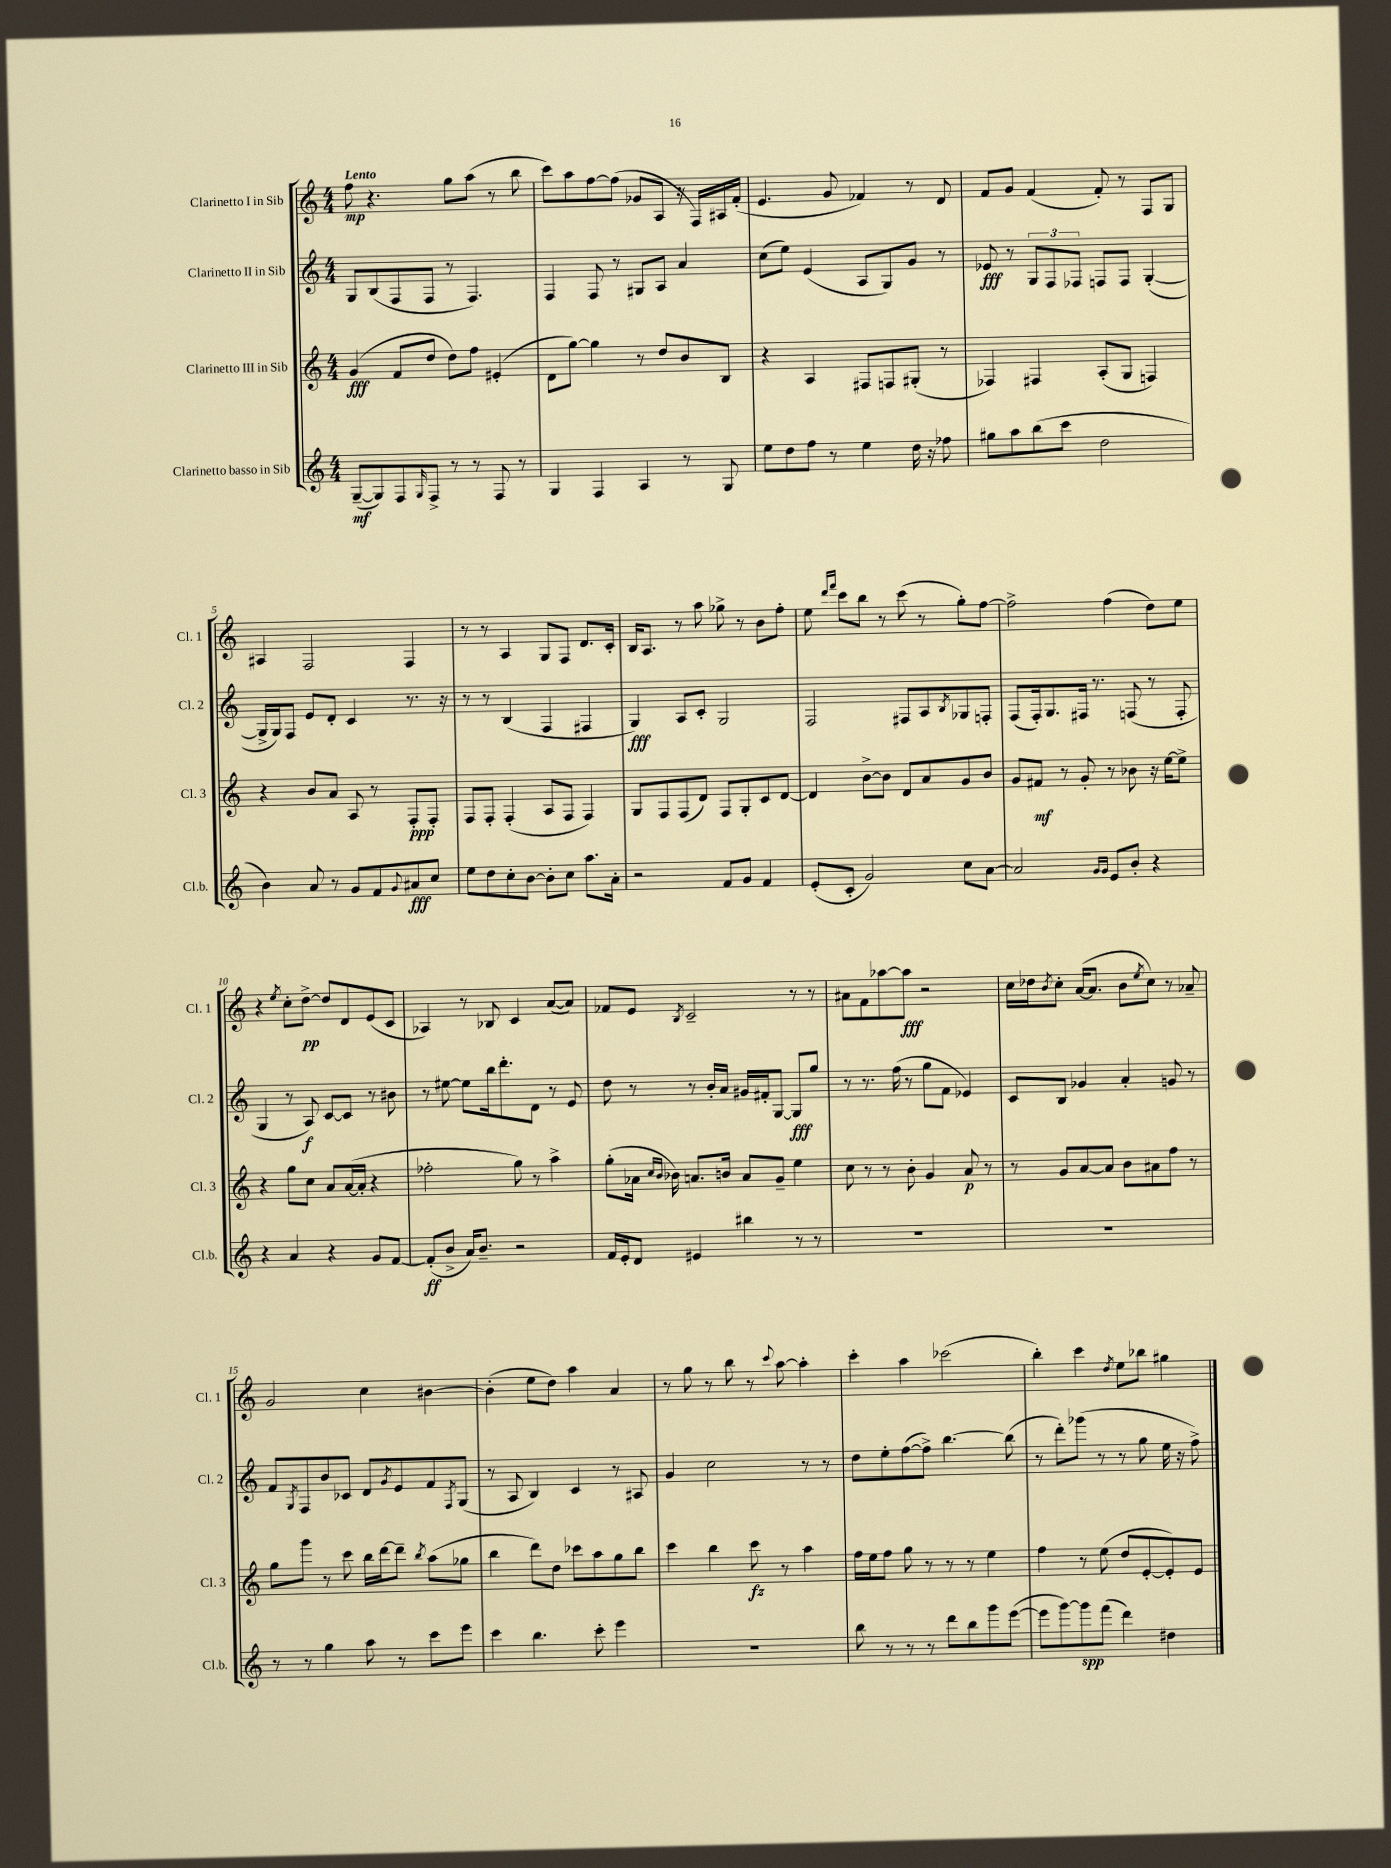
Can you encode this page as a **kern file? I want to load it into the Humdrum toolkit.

**kern	**kern	**kern	**kern
*staff4	*staff3	*staff2	*staff1
*clefG2	*clefG2	*clefG2	*clefG2
*k[]	*k[]	*k[]	*k[]
*M4/4	*M4/4	*M4/4	*M4/4
([8G~	(4g	8G	8ff
8G])	.	(8B	4.r
8F	8f	8F	.
16qqG	.	.	.
8F^	8dd	8F	.
8r	8dd)	8r	8gg
8r	8ff	4.F)	(8aa
8F	(4e#'	.	8r
8r	.	.	8bb
=	=	=	=
4G	8d	4F	8ccc)
.	[8gg)	.	8aa
4F	4gg]	8F	[8ff
.	.	8r	(8ff]
4A	8r	8G#	8g-
.	8dd	8A	8A
8r	8b	4a	16r
.	.	.	16F)
8G	8B	.	16A#
.	.	.	(16f'
=	=	=	=
8ee	4r	(8cc	4.e
8dd	.	8ee)	.
8ff	4A	(4e	.
8r	.	.	8g
4ee	8F#	8A	4f-)
.	8F	8G)	.
16dd	(8G#'	8g	8r
16r	.	.	.
8ff-	8r	8r	8d
=	=	=	=
8gg#	4F-)	8e-	8f
8aa	.	8r	8g
(8bb	4F#	12G	(4f
.	.	12F	.
8ccc	.	.	.
.	.	12F-	.
2dd	(8A'	8F	8f')
.	8G	8F	8r
.	4F)	([4G'	8F
.	.	.	8G
=	=	=	=
4b)	4r	16G^]	4A#
.	.	16G)	.
.	.	8F	.
8a	8b	8e	2F
8r	8a	8d'	.
8g	8A	4c	.
8f	8r	.	.
8qqg	.	.	.
8a#	8F'	8.r	4F
8cc	8F'	.	.
.	.	16r	.
=	=	=	=
8ee	8F	8r	8r
8dd	8F'	8r	8r
8cc'	(4F'	(4B	4A
[8b	.	.	.
8b']	8A	4F	8G
8cc	8F	.	8F
8.aa	4F)	4F#	8.d
16a'	.	.	16c'
=	=	=	=
2r	8G	4G)	16B
.	.	.	8.A
.	8F	.	.
.	(8F	8A	8r
.	8d)	8c'	8aa
8f	8F	2G	8gg-^
8g	8G'	.	8r
4f	8c	.	8b
.	[8d	.	8ff'
=	=	=	=
(8e'	4d]	2F	8ee
.	.	.	16qqddd
.	.	.	16qqfff
8c'	.	.	8ccc
2g)	[8b^	.	8bb
.	8b]	.	8r
.	8d	8F#	(8ccc
.	8a	8A	8r
.	.	8qB	.
8cc	8g	8G-	8gg')
[8a	8b	8F'	[8ff
=	=	=	=
2a]	8g	(8F	2ff^]
.	8f#	16F')	.
.	.	8.G	.
.	8r	.	.
.	8g'	16F#	.
.	.	8.r	.
16qqg	.	.	.
16qqg	.	.	.
8e	8r	.	(4ff
8b'	8b-	(8F	.
4r	16r	8r	8dd)
.	[16ee	.	.
.	8ee^]	8F'	8ee
=	=	=	=
4r	4r	4G	4r
.	.	.	8qee
4a	8gg	8r	8cc'
.	8cc	8A)	[8dd^
4r	8a	[8c	8dd]
.	([16a	8c]	8d
.	16a']	.	.
8g	4r	8r	(8e
[8f	.	8b#	8c
=	=	=	=
(8f']	2ff-'	8r	4A-)
8b^	.	[8ee#	.
16a)	.	8ee#]	8r
8.b~	.	.	.
.	.	16bb	8B-
.	.	8.ddd'	.
2r	8gg)	.	4c
.	8r	8d	.
.	4aa^	8r	([8a
.	.	8e	8a])
=	=	=	=
16f	(8gg'	8dd	8f-
16e'	.	.	.
8d	16a-	8r	8e
.	16qqcc	.	.
.	16qqb	.	.
.	16b-)	.	.
.	.	.	8qB
4e#	8.a	8r	2c~
.	.	16b'	.
.	16b	16a	.
4bb#	8a	16g#	.
.	.	16f#'	.
.	8g~	[8G	.
8r	4ee	8G]	8r
8r	.	8gg	8r
=	=	=	=
1r	8cc	8r	8a#
.	8r	8.r	8f
.	8r	.	[8aa-
.	.	(16ff	.
.	8b'	8r	8aa-]
.	4g	8gg	2r
.	.	8f	.
.	8a	4e-)	.
.	8r	.	.
=	=	=	=
1r	8r	8c	16cc
.	.	.	16dd-
.	.	.	8qb
.	8g	8B	8cc'
.	[8a	4g-	([16a
.	.	.	8.a]
.	8a]	.	.
.	8b	4a'	8b
.	.	.	8qee
.	8a#	.	8cc)
.	8ff	8g	8r
.	8r	8r	8a-~
=	=	=	=
8r	8gg	8f	2g
.	.	8qG	.
8r	8ggg	8F	.
4gg	8r	8b	.
.	8ccc	8c-	.
8aa	16bb	8d	4cc
.	[16ddd	.	.
.	.	8qg	.
8r	8ddd~]	8e	.
.	8qbb	.	.
8ccc	(8aa	8f	[4b#
.	.	8qF	.
8eee	8gg-	(8G	.
=	=	=	=
4ccc	4bb	8r	(4b#']
.	.	8A	.
4.bb	8ddd)	4B)	8ee
.	8dd	.	8dd)
.	8ccc-	4c	4aa
8ccc'	8aa	.	.
4eee	8gg	8r	4a
.	8bb	8A#	.
=	=	=	=
1r	4ccc	4g	8r
.	.	.	8gg
.	4bb	2cc	8r
.	.	.	8bb
.	8ccc	.	8r
.	.	.	8qqccc
.	8r	.	[8aa
.	4aa	8r	4aa']
.	.	8r	.
=	=	=	=
8bb	16ff	8dd	4ccc'
.	16ee	.	.
8r	8ff	8ee'	.
8r	8gg	([8ff	4aa
8r	8r	8ff^])	.
8ddd	8r	[4.bb	(2ccc-
8bb	8r	.	.
8ggg	4ee	.	.
([8eee	.	(8bb]	.
=	=	=	=
8eee]	4ff	8r	4bb')
[8ggg)	.	8ddd')	.
8ggg]	8r	(8ggg-	4ccc
(8fff	(8ee	8r	.
.	.	.	8qdd
4ddd)	8dd	8r	8ee
.	[8e'	8gg	8bb-
4dd#	8e'])	16ee	4gg#
.	.	16r	.
.	8e	8ff^)	.
==	==	==	==
*-	*-	*-	*-
